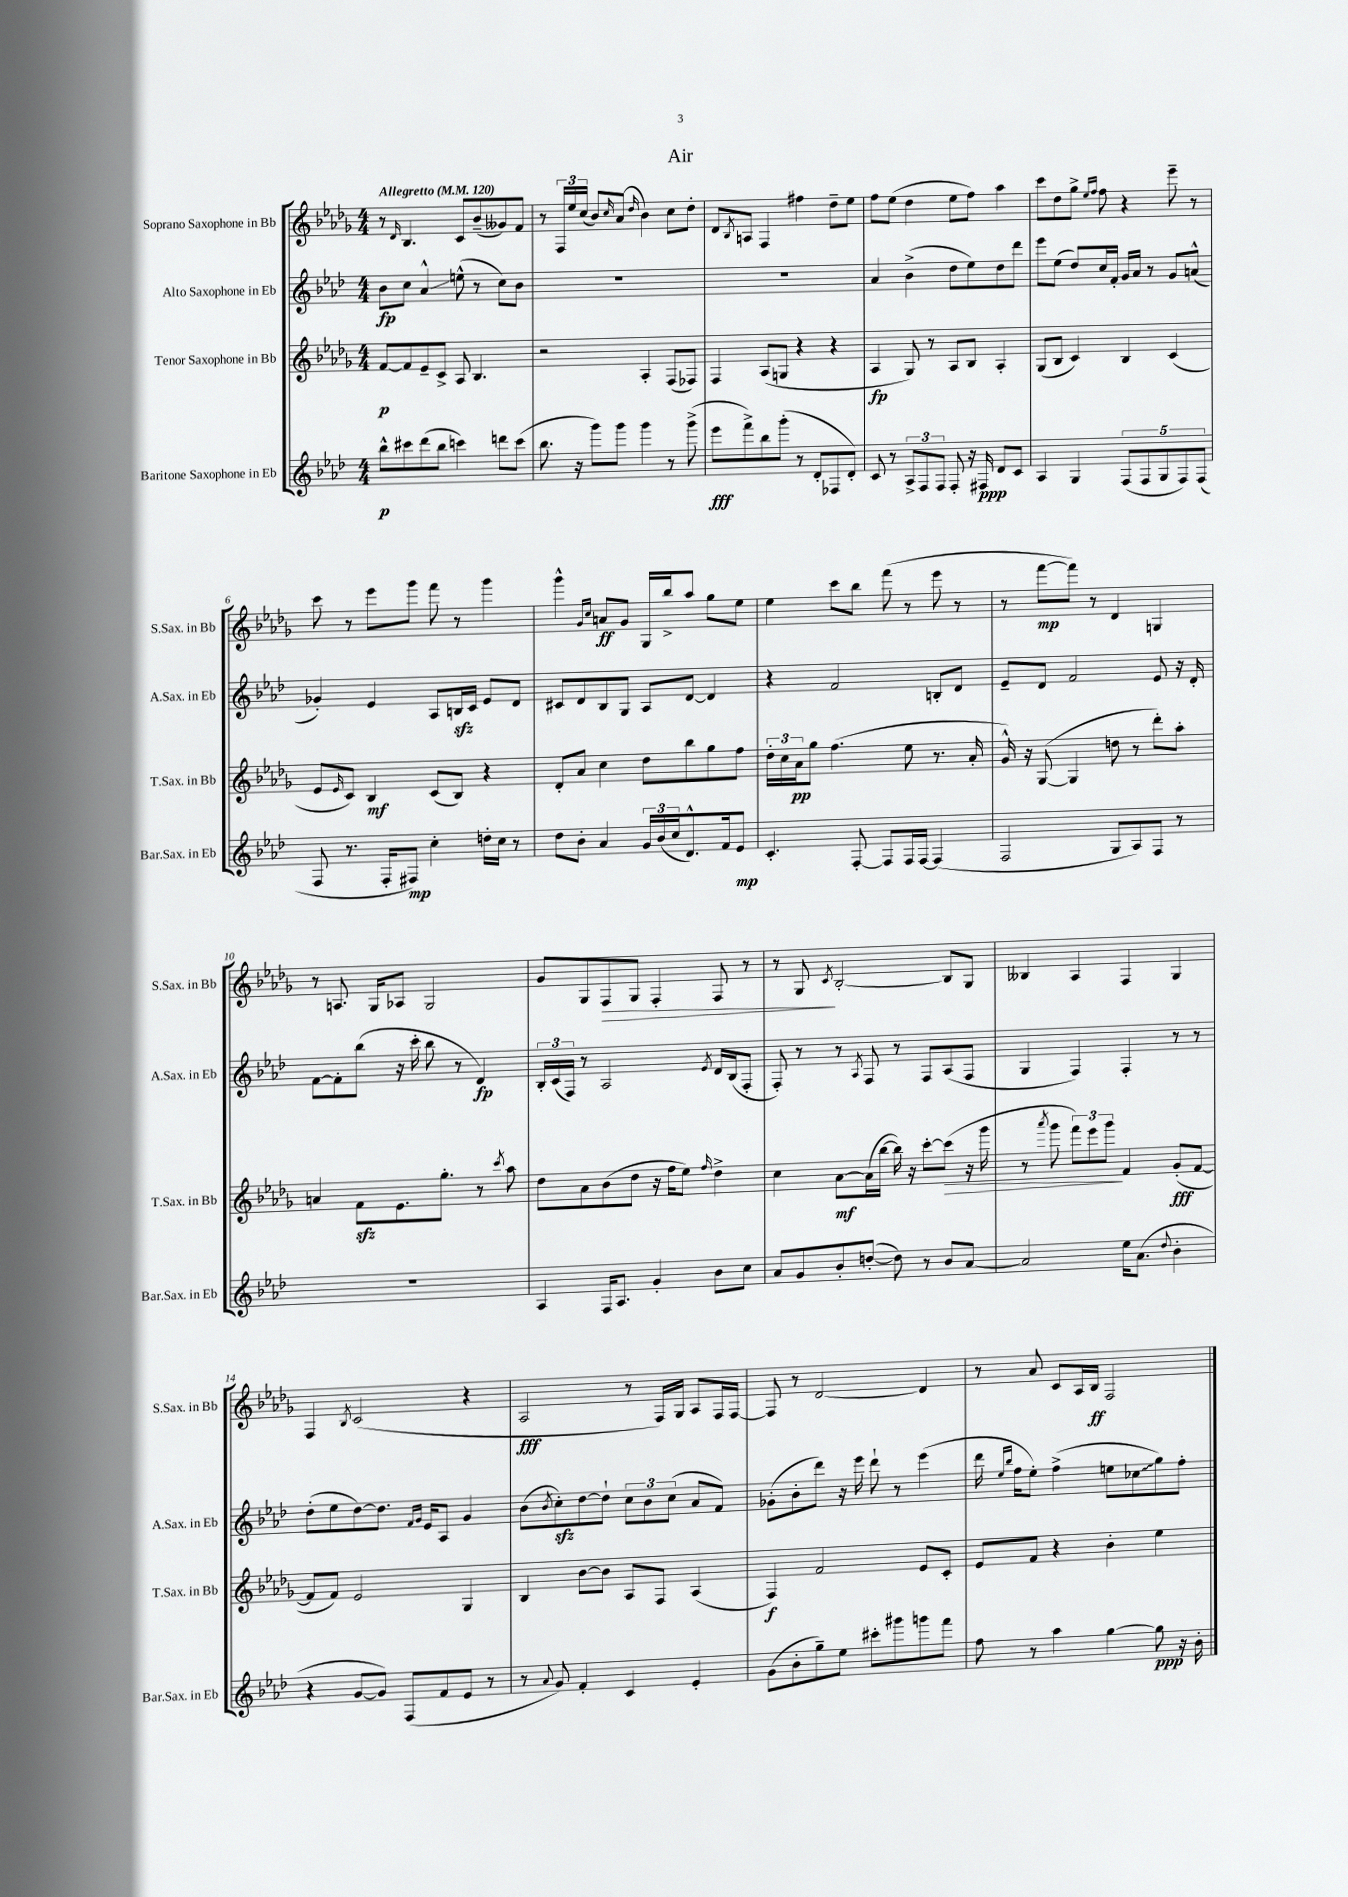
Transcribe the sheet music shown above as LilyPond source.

\header { title = "Air" }
<<
\new StaffGroup <<
\new Staff = "s0" \with { instrumentName = "Soprano Saxophone in Bb" shortInstrumentName = "S.Sax. in Bb" } {
    \clef treble \key des \major \numericTimeSignature \time 4/4 \tempo "Allegretto" 4 = 120
    r8 \grace { des'16 } bes4. c'8 bes'8--( geses'8) f'8 |
    r8 \tuplet 3/2 { f16 ees''16 c''16( } bes'8) \grace { c''16 } aes'8( \grace { des''16 } bes'4) c''8 des''8-. |
    des'8 \acciaccatura { bes8 } a8 f4 fis''4 des''8-- ees''8 |
    f''8 ees''8( des''4 ees''8 f''8) aes''4 |
    c'''8 des''8 ges''8-> \grace { ees''16 f''16 } f''8 r4 ees'''8-- r8 |
    c'''8 r8 ees'''8 ges'''8 f'''8 r8 ges'''4 |
    ges'''4-^ \grace { ges'16 c''16 } a'8\ff ges'8 ges16 bes''16-> aes''8 ges''8 ees''8 |
    ees''4 c'''8 bes''8 f'''8( r8 ees'''8 r8 |
    r8 f'''8~\mp f'''8) r8 des'4 g4 |
    r8 a8. ges16 aes8 ges2 |
    ges'8 ges8 f8\> ges8 f4-. f8 r8 |
    r8 ges8\! \acciaccatura { c'8 } bes2~-. bes8 ges8 |
    beses4 aes4 f4 ges4 |
    f4 \acciaccatura { bes8 } c'2( r4 |
    aes2\fff r8 f16) ges16 aes8 f16 f16~ |
    f8 r8 des'2~ des'4 |
    r8 aes'8 c'8 aes16 bes16\ff f2 \bar "|." |
}
\new Staff = "s1" \with { instrumentName = "Alto Saxophone in Eb" shortInstrumentName = "A.Sax. in Eb" } {
    \clef treble \key aes \major \numericTimeSignature \time 4/4
    bes'8\fp c''8 aes'4-^\glissando e''8-^( r8 c''8) bes'8 |
    R1 |
    R1 |
    aes'4 bes'4->( des''8 ees''8) des''8 des'''8 |
    ees'''8 ees''8( des''8) c''16 f'16-. g'16 aes'16 r8 g'8 a'8-^( |
    ges'4-.) ees'4 aes8 b16\sfz c'16 ees'8 des'8 |
    cis'8 des'8 bes8 g8 aes8 des'8~ des'4 |
    r4 f'2 b8-. des'8 |
    ees'8-- des'8 f'2 ees'8 r16 des'16-. |
    f'8~ f'8-. bes''8( r16 c'''16-. bes''8 r8 des'4\fp) |
    \tuplet 3/2 { bes16-. c'16( f16) } r8 aes2 \acciaccatura { ees'8 } des'16 bes16( f8-. |
    f8-.) r8 r8 \acciaccatura { aes8 } f8 r8 f8 aes8( f8 |
    g4 f4) f4-. r8 r8 |
    des''8-.( ees''8 des''8~) des''8. \grace { f'16 g'16 } ees'16 aes8 g'4 |
    bes'8( \acciaccatura { bes'8 } c''8-.\sfz) des''8~ des''8-! \tuplet 3/2 { c''8 bes'8 c''8( } aes'8 f'8) |
    ges'8-.( bes'8-. des'''8) r16 ees'''16 des'''8-! r8 ees'''4( |
    des'''16 \grace { ees''16 bes''16 } f''16 ees''8-.) f''4->( e''8 \once \override Glissando.style = #'zigzag ces''8\glissando g''8) f''8-. \bar "|." |
}
\new Staff = "s2" \with { instrumentName = "Tenor Saxophone in Bb" shortInstrumentName = "T.Sax. in Bb" } {
    \clef treble \key des \major \numericTimeSignature \time 4/4
    f'8~\p f'8 ees'8-- c'8-> aes8 bes4. |
    r2 aes4-. f8( fes8) |
    f4 aes8( g8 r4 r4 |
    aes4\fp ges8) r8 aes8 bes8 aes4-. |
    ges8( bes8 c'4) bes4 c'4( |
    ees'8 \grace { ees'16 } c'8) bes4\mf c'8( bes8) r4 |
    des'8-. aes'8 c''4 des''8 bes''8 ges''8 f''8 |
    \tuplet 3/2 { des''16-. c''16 aes'16\pp } ges''8 f''4.( ees''8 r8. aes'16-. |
    ges'16-^) r16 ges8~( ges4 d''8 r8 des'''8-.) aes''8-. |
    a'4 f'8\sfz ees'8. ges''8.-. r8 \acciaccatura { c'''8 } aes''8 |
    des''8 aes'8 bes'8( des''8 r16 f''16 ees''8) \grace { f''16 } des''4-> |
    c''4 aes'8~\mf aes'16( bes''16~ bes''16) r16 c'''8~-. c'''8\>( r16 ges'''16 |
    r8 \acciaccatura { aes'''8 } ges'''8 \tuplet 3/2 { f'''8) ees'''8 ges'''8\! } f'4 ges'8-.\fff( f'8~ |
    f'8 f'8) ees'2 ges4 |
    bes4 bes'8~ bes'8 aes8 f8 aes4( |
    f4\f) f'2 ees'8 c'8-. |
    ees'8 f'8 r4 bes'4-. ees''4 \bar "|." |
}
\new Staff = "s3" \with { instrumentName = "Baritone Saxophone in Eb" shortInstrumentName = "Bar.Sax. in Eb" } {
    \clef treble \key aes \major \numericTimeSignature \time 4/4
    bes''8-^\p cis'''8 des'''8( bes''8 c'''4) d'''8 c'''8( |
    bes''8. r16 g'''8) g'''8 g'''4 r8 g'''8->( |
    ees'''8\fff f'''8->) bes''8 g'''8-.( r8 des'8-. fes8 des'8-.) |
    c'8 r8 \tuplet 3/2 { aes8-> f8 f8 } f8-. r16 fis16\ppp des'8 c'8 |
    aes4 g4 \tuplet 5/4 { f8( f8 g8 f8) f8( } |
    f8 r8. f16-. fis8\mp) c''4-. d''16-. c''16 r8 |
    des''8 bes'8-. aes'4 \tuplet 3/2 { g'16 bes'16( c''16 } des'8.-^) f'16 ees'8\mp |
    c'4.-. f8~-. f8 f16 f16~ f4( |
    f2 g8 aes8) f8 r8 |
    R1 |
    aes4 f16 aes8. g'4-. bes'8 c''8 |
    aes'8 g'8 bes'8-. d''8~-.( d''8) r8 bes'8 aes'8~ |
    aes'2 ees''16 aes'8.( \appoggiatura { des''8 } bes'4-. |
    r4 g'8~ g'8) f8( f'8 ees'8 r8 |
    r8 \appoggiatura { aes'8 } g'8) f'4-. c'4 ees'4-. |
    g'8( bes'8-. g''8--) ees''8 cis'''8-. gis'''8 g'''8 f'''8 |
    f''8 r8 aes''4 g''4~ g''8\ppp r16 bes'16-. \bar "|." |
}
>>
>>
